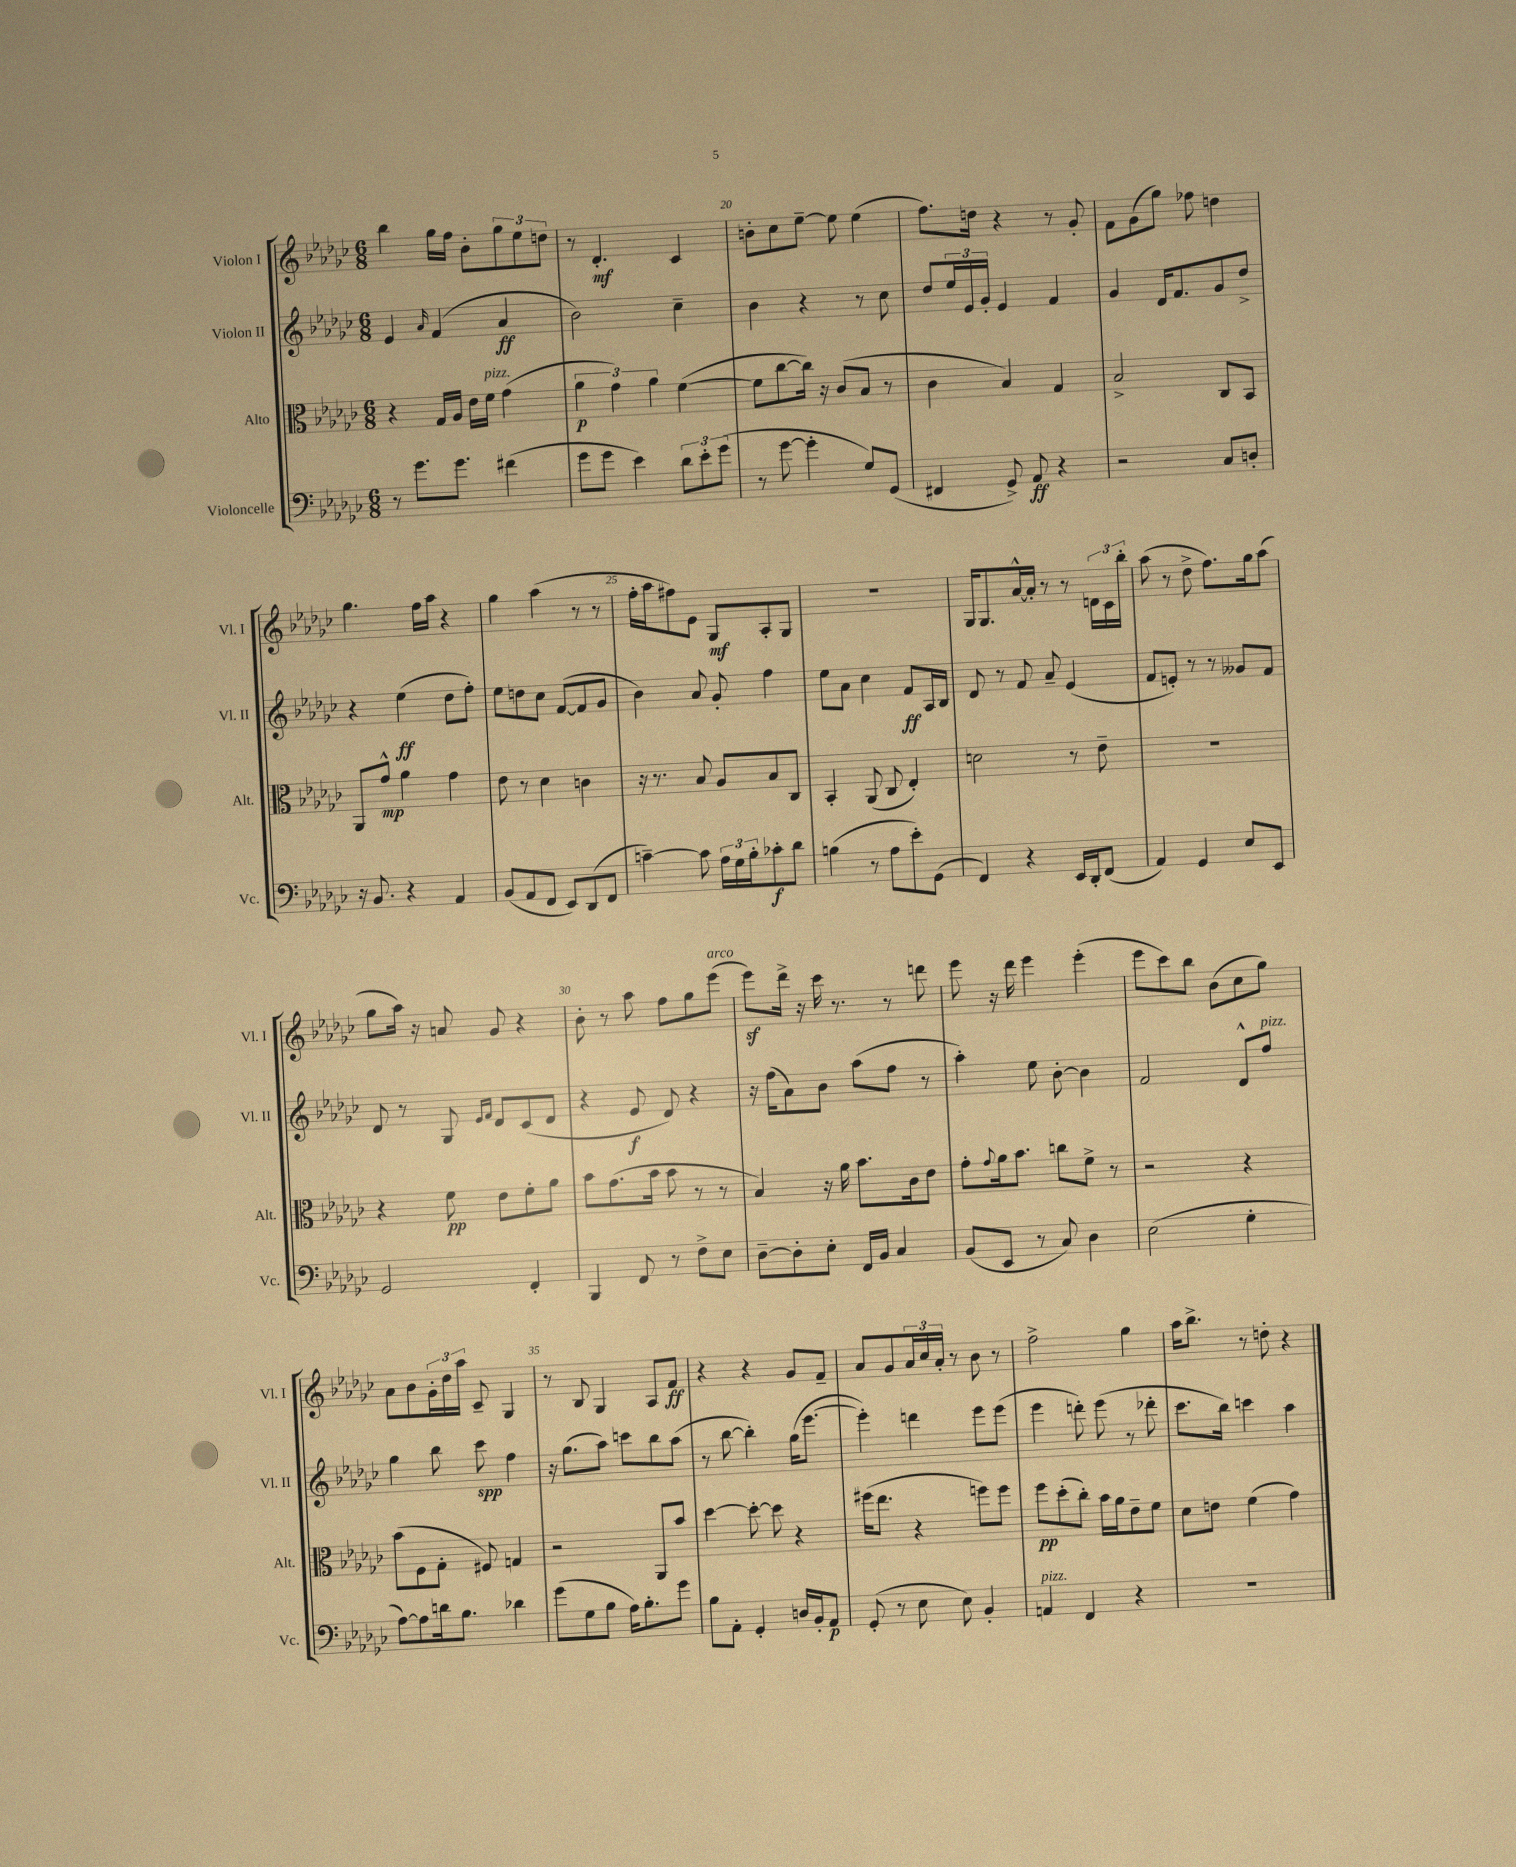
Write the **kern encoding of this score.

**kern	**kern	**kern	**kern
*staff4	*staff3	*staff2	*staff1
*clefF4	*clefC3	*clefG2	*clefG2
*k[b-e-a-d-g-c-]	*k[b-e-a-d-g-c-]	*k[b-e-a-d-g-c-]	*k[b-e-a-d-g-c-]
*M6/8	*M6/8	*M6/8	*M6/8
8r	4r	4e-	4bb-
8.g-	.	.	.
.	.	16qqa-	.
.	16G-	(4f	16gg-
8.g-	16A-	.	16ff
.	16e-	.	8b-'
.	16f	.	.
(4f#	(4g-	4a-	12gg-
.	.	.	12ee-
.	.	.	12dd
=	=	=	=
8g-	6a-	2b-)	8r
8g-	.	.	4.d-'
.	6g-)	.	.
4e-)	.	.	.
.	6a-	.	.
12d-	([4f	4cc-~	4c-
12e-'	.	.	.
(12g-	.	.	.
=	=	=	=
8r	8f]	4b-	8b'
[8g-	[8cc-	.	8cc-
4g-']	16cc-])	4r	[8ee-~
.	16r	.	.
.	(8c-	.	8ee-]
8G-)	8B-	8r	(4ee-
(8GG-	8r	8cc-	.
=	=	=	=
4FF#	4c-	8dd-	8.ff)
.	.	24ee-	.
.	.	24e-	.
.	.	.	16dd
.	.	24g-'	.
8GG-^)	4B-)	4e-	4r
8AA-	.	.	.
4r	4G-	4f	8r
.	.	.	8g-'
=	=	=	=
2r	2B-^	4g-	8f
.	.	.	(8g-
.	.	16d-	8gg-)
.	.	8.f	.
.	.	.	8ff-
8C-	8C-	8g-	4dd
8D'	8BB-	8dd-^	.
=	=	=	=
16r	8AA-	4r	4.gg-
8.BB-	.	.	.
.	8g-^^	.	.
4r	4a-	(4ee-	.
.	.	.	16ff
.	.	.	16aa-
4AA-	4g-	8dd-	4r
.	.	8ff')	.
=	=	=	=
(8BB-	8e-	8ee-	4gg-
8AA-	8r	8dd	.
8FF	4d-	8cc-	(4aa-
8EE-)	.	([8f	.
(8DD-	4c	8f]	8r
8FF	.	8g-	8r
=	=	=	=
[4c~)	16r	4b-)	16ff'
.	8.r	.	16aa-
.	.	.	8ff#)
8c]	8B-	8a-	8e-
24A-	8A-	8g-'	8G-
24G-	.	.	.
24B-'	.	.	.
8c-'	8B-	4ff	8A-'
8d-	8C-	.	8G-
=	=	=	=
(4B	4BB-'	8ee-	2.r
.	.	8a-	.
8r	(8AA-	4cc-	.
8A-	8C-	.	.
8e-')	4E-')	8f	.
(8GG-	.	16A-	.
.	.	16B-	.
=	=	=	=
4FF)	2d	8d-	16G-
.	.	.	8.G-
.	.	8r	.
4r	.	8f	[16a-^^
.	.	.	16a-']
.	.	8a-~	8r
16EE-	8r	(4e-	8r
16DD-'	.	.	.
(8FF	8e-~	.	24d
.	.	.	24c-
.	.	.	24bb-'
=	=	=	=
4AA-)	2.r	8f	(8aa-
.	.	8e')	8r
4GG-	.	8r	8dd-^
.	.	8r	8.ff)
8E-	.	8g--	.
.	.	.	16gg-
8EE-	.	8f	(8aa-
=	=	=	=
2GG-	4r	8d-	8gg-
.	.	8r	16aa-)
.	.	.	16r
.	8f	8G-	8a
.	.	16qqe-	.
.	.	16qqf	.
.	8e-	8d-	8g-
4FF'	8f'	(8c-	4r
.	8a-	8d-	.
=	=	=	=
4BBB-	8b-	4r	8b-'
.	(8.g-	.	8r
8FF	.	8e-	8aa-
.	16b-	.	.
8r	8b-	8d-)	8ff
8F^	8r	4r	8gg-
8E-	8r	.	(8eee-
=	=	=	=
[8D-~	4B-)	16r	8eee-)
.	.	(16ff	.
8D-']	.	8a-)	16ddd-^
.	.	.	16r
8E-'	16r	8b-	16ccc-
.	16a-	.	8.r
16FF	8.b-	(8aa-	.
16BB-	.	.	.
4C-	.	8ff	8r
.	16c-	.	.
.	8e-	8r	8ddd
=	=	=	=
(8BB-	8g-'	4aa-')	8eee-
.	8qqg-	.	.
8EE-	16a-	.	16r
.	8.b-	.	16ddd-
8r	.	8ee-	4eee-
8C-)	8cc	[8b-'	.
4D-	8f^	4b-]	(4eee-'
.	8r	.	.
=	=	=	=
(2E-	2r	2f	8eee-
.	.	.	8ccc-)
.	.	.	8bb-
.	.	.	(8b-
4G-'	4r	8d-^^	8cc-
.	.	8ff	8gg-)
=	=	=	=
[8A-)	(8b-	4gg-	8a-
8A-]	8F	.	8b-
16d	8G-'	8bb-	24g-'
.	.	.	24dd-
8.B-	.	.	.
.	.	.	24aa-
.	8F#)	8ccc-	8c-~
4d-	4G	4ff	4G-
=	=	=	=
(8g-	2r	16r	8r
.	.	(8.gg-	.
8G-	.	.	8B-
8B-	.	8aa-)	4G-
16A-)	.	8ccc	.
8.B-'	.	.	.
.	8AA-	8bb-	8A-
8g-	8b-	(8aa-	8f
=	=	=	=
8B-	[4dd-	8r	4r
8AA-'	.	[8bb-	.
4GG-'	8dd-'_	4bb-'])	4r
.	8dd-]	.	.
16D	4r	(16gg-	8g-
16BB-'	.	[8.eee-	.
8AA-	.	.	8f~
=	=	=	=
(8GG-'	(16ff#	4eee-'])	8a-
.	8.ee-	.	.
8r	.	.	8g-
8E-	4r	4ddd	24a-
.	.	.	24cc-
.	.	.	24a-'
8E-)	.	.	8r
4BB-'	8ff)	8eee-	8b-
.	8ff	(8eee-	8r
=	=	=	=
4AA	8ff	4eee-	2ff^
.	(8dd-'	.	.
4FF	8cc-')	8ddd')	.
.	16b-	(8eee-	.
.	16a-	.	.
4r	8e-~	8r	4gg-
.	8f	8ddd-'	.
=	=	=	=
2.r	8d-	8.ccc-	16aa-
.	.	.	8.bb-^
.	8e	.	.
.	.	16bb-)	.
.	(4f	4ccc	8r
.	.	.	8dd'
.	4g-)	4aa-	4r
==	==	==	==
*-	*-	*-	*-
